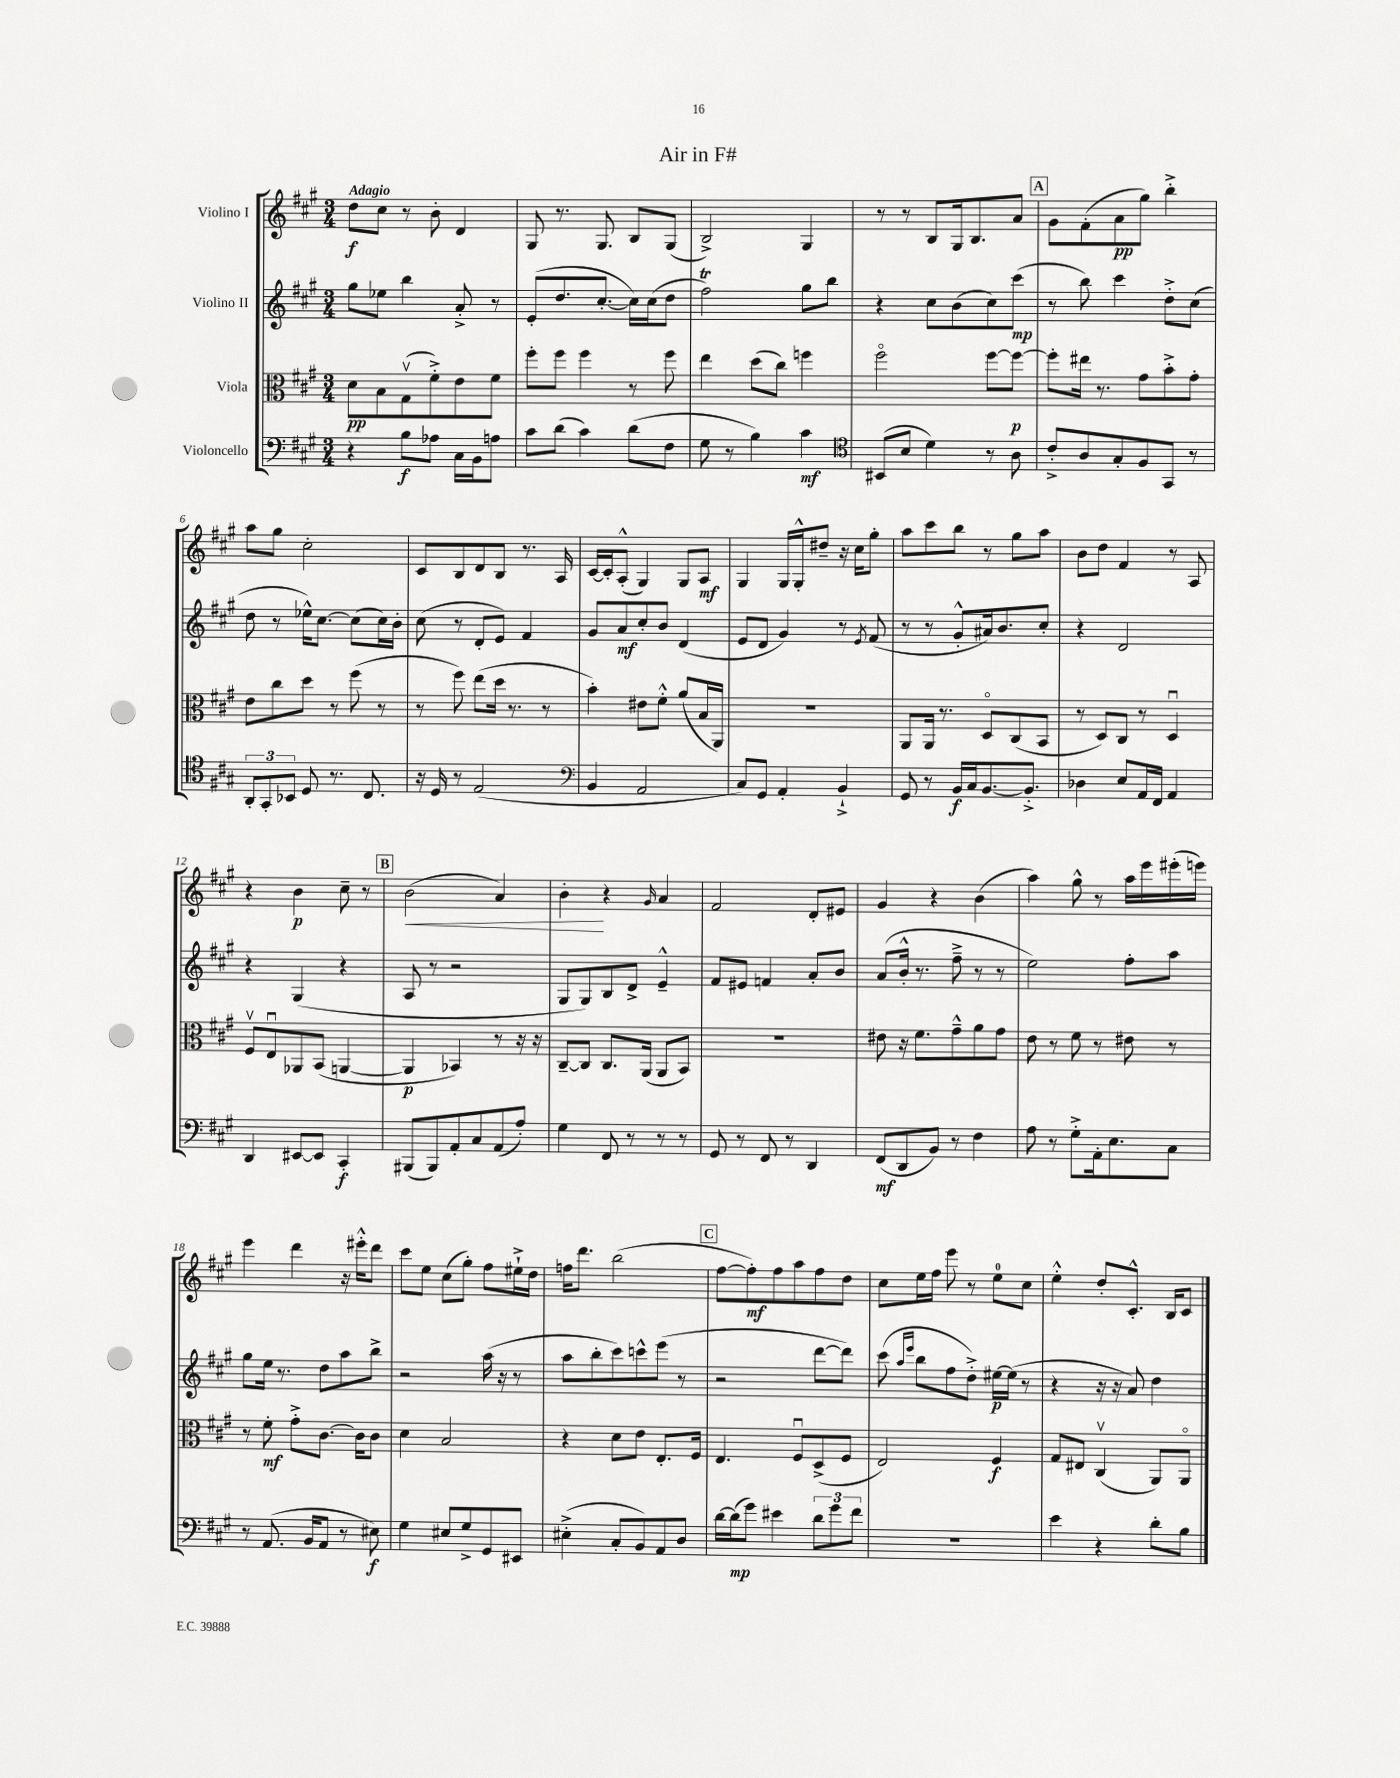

**kern	**dynam	**kern	**dynam	**kern	**dynam	**kern	**dynam
*part4	*part4	*part3	*part3	*part2	*part2	*part1	*part1
*staff4	*staff4	*staff3	*staff3	*staff2	*staff2	*staff1	*staff1
*I"Violoncello	*	*I"Viola	*	*I"Violino II	*	*I"Violino I	*
*clefF4	*	*clefC3	*	*clefG2	*	*clefG2	*
*k[f#c#g#]	*	*k[f#c#g#]	*	*k[f#c#g#]	*	*k[f#c#g#]	*
*M3/4	*	*M3/4	*	*M3/4	*	*M3/4	*
=1	=1	=1	=1	=1	=1	=1	=1
!	!	!	!	!	!	!LO:TX:a:B:t=Adagio	!
4r	.	8d\L	pp	8gg#\L	.	8dd\L	f
.	.	8B\	.	8ee-X\J	.	8cc#\J	.
8B\L	f	(8G#v\	.	4bb\	.	8r	.
8A-X\J	.	8f#'^\)	.	.	.	8b'\	.
16C#\LL	.	8e\	.	8a'^/	.	4d/	.
16BB\J	.	.	.	.	.	.	.
8An\J	.	8f#\J	.	8r	.	.	.
=2	=2	=2	=2	=2	=2	=2	=2
8c#\L	.	8ff#'\L	.	(8e'/L	.	8G#/	.
(8d\J	.	8ff#\J	.	8.dd/	.	8.r	.
4c#\)	.	4ff#\	.	.	.	.	.
.	.	.	.	[8.cc#'/J	.	8.G#/	.
(8d\L	.	8r	.	16cc#\LL])	.	8B/L	.
.	.	.	.	(16cc#\J	.	.	.
8F#\J	.	8ff#\	.	8dd\J	.	(8G#/J	.
=3	=3	=3	=3	=3	=3	=3	=3
8G#\	.	4ee\	.	2ff#T\)	.	2B^/)	.
8r	.	.	.	.	.	.	.
4B\)	.	(8dd\L	.	.	.	.	.
.	.	8cc#\J)	.	.	.	.	.
4c#\	mf	4ffn\	.	8gg#\L	.	4G#/	.
.	.	.	.	8bb\J	.	.	.
=4	=4	=4	=4	=4	=4	=4	=4
*clefC4	*	*	*	*	*	*	*
(8BB#X/L	.	2ff#\	.	4r	.	8r	.
8B/J	.	.	.	.	.	8r	.
4d\)	.	.	.	8cc#\L	.	8B/L	.
.	.	.	.	(8b\	.	16G#/k	.
.	.	.	.	.	.	8.B/	.
8r	.	[8ff#\L	.	8cc#\)	.	.	.
8A\	.	8ff#\J_	p	(8ccc#\J	mp	8a/J	.
!!LO:REH:place=s1:t=A
=5	=5	=5	=5	=5	=5	=5	=5
8c#'^/L	.	8ff#'\L]	.	8r	.	8g#\L	.
8A/	.	16ee#X\Jk	.	8bb\)	.	(8f#'\	.
.	.	8.r	.	.	.	.	.
8G#'/	.	.	.	4ccc#\	.	8a\	pp
8F#/	.	8g#\L	.	.	.	8gg#\J)	.
8GG#/J	.	8b'^\	.	8dd'^\L	.	4bb'^\	.
8r	.	8g#'\J	.	(8cc#\J	.	.	.
!!LO:LB:g=z
=6	=6	=6	=6	=6	=6	=6	=6
12AA'/L	.	8e\L	.	8dd\	.	8aa\L	.
12GG#'/	.	.	.	.	.	.	.
.	.	8cc#\	.	8r	.	8gg#\J	.
12BB-X/J	.	.	.	.	.	.	.
8D/	.	8dd\J	.	16ee-X^^\KL)	.	2cc#'\	.
.	.	.	.	[8.cc#\J	.	.	.
8.r	.	8r	.	.	.	.	.
.	.	(8ff#\	.	(8cc#\L]	.	.	.
8.C#/	.	.	.	.	.	.	.
.	.	8r	.	16cc#\L)	.	.	.
.	.	.	.	16b'\JJ	.	.	.
=7	=7	=7	=7	=7	=7	=7	=7
16r	.	8r	.	(8cc#\	.	8c#/L	.
16D/	.	.	.	.	.	.	.
8r	.	8ff#\)	.	8r	.	8B/	.
(2E/	.	(8ee\L	.	8d'/L	.	8d/	.
.	.	16dd\Jk	.	8e/J)	.	8B/J	.
.	.	8.r	.	.	.	.	.
.	.	.	.	4f#/	.	8.r	.
.	.	8r	.	.	.	.	.
.	.	.	.	.	.	16A/	.
=8	=8	=8	=8	=8	=8	=8	=8
*clefF4	*	*	*	*	*	*	*
4BB/	.	4b'\)	.	8g#/L	.	[16c#/LL	.
.	.	.	.	.	.	16c#'/J]	.
.	.	.	.	8a/	mf	(8A'^^/J	.
2AA/	.	8e#X\L	.	8cc#'/	.	4G#/)	.
.	.	8f#'^^\J	.	8b/J	.	.	.
.	.	(8a/L	.	(4d/	.	8G#/L	.
.	.	16B/L	.	.	.	8A/J	mf
.	.	16AA/JJ)	.	.	.	.	.
=9	=9	=9	=9	=9	=9	=9	=9
8C#/L)	.	2.r	.	8e/L	.	4G#/	.
8GG#/J	.	.	.	8d/J	.	.	.
4AA'/	.	.	.	4g#/)	.	16G#/LL	.
.	.	.	.	.	.	16G#'^^/J	.
.	.	.	.	.	.	8dd#X~/J	.
4BB`^/	.	.	.	8r	.	16r	.
.	.	.	.	.	.	16cc#\KL	.
.	.	.	.	8qe/	.	.	.
.	.	.	.	(8f#/	.	8gg#'\J	.
=10	=10	=10	=10	=10	=10	=10	=10
8GG#/	.	8AA/L	.	8r	.	8aa\L	.
8r	.	16AA/Jk	.	8r	.	8ccc#\	.
.	.	8.r	.	.	.	.	.
16BB/LL	f	.	.	8g#'^^/L	.	8bb\J	.
16C#/J	.	.	.	.	.	.	.
[8.BB/	.	8D/L	.	16a#X/k)	.	8r	.
.	.	.	.	8.b/	.	.	.
.	.	(8C#/	.	.	.	8gg#\L	.
8.BB'^/J]	.	.	.	.	.	.	.
.	.	8BB/J	.	8cc#'/J	.	8aa\J	.
=11	=11	=11	=11	=11	=11	=11	=11
4D-X\	.	8r	.	4r	.	8b\L	.
.	.	8D/L)	.	.	.	8dd\J	.
8E/L	.	8C#/J	.	2d/	.	4f#/	.
16AA/L	.	8r	.	.	.	.	.
16FF#/JJ	.	.	.	.	.	.	.
4AA/	.	4Du/	.	.	.	8r	.
.	.	.	.	.	.	8A/	.
!!LO:LB:g=z
=12	=12	=12	=12	=12	=12	=12	=12
4DD/	.	8F#v/L	.	4r	.	4r	.
.	.	8Eu/	.	.	.	.	.
[8EE#X/L	.	8AA-X/	.	(4G#/	.	4b\	p
8EE#/J]	.	(8BB/J	.	.	.	.	.
4CC#'/	f	[4AAn/	.	4r	.	8cc#~\	.
.	.	.	.	.	.	8r	.
!!LO:REH:place=s1:t=B
=13	=13	=13	=13	=13	=13	=13	=13
!	!	!	!	!	!	!	!LO:HP:b
(8BBB#X/L	.	4AA/]	p	8A/	.	(2b\	<
8BBB#/)	.	.	.	8r	.	.	.
8AA'/	.	4BB-X/)	.	2r	.	.	.
8C#/	.	.	.	.	.	.	.
(8AA/	.	8r	.	.	.	4a/)	.
8A'/J)	.	16r	.	.	.	.	.
.	.	16r	.	.	.	.	.
=14	=14	=14	=14	=14	=14	=14	=14
4G#\	.	[8C#~/L	.	8G#/L	.	4b'\	.
.	.	8C#/J]	.	8G#/)	.	.	.
8FF#/	.	8.C#/L	.	8B/	.	4r	[
8r	.	.	.	8d^/J	.	.	.
.	.	(16AA/Jk	.	.	.	.	.
.	.	.	.	.	.	16qqg#/	.
8r	.	8AA/L	.	4e~^^/	.	4a/	.
8r	.	8BB/J)	.	.	.	.	.
=15	=15	=15	=15	=15	=15	=15	=15
8GG#/	.	2.r	.	8f#/L	.	2f#/	.
8r	.	.	.	8e#X/J	.	.	.
8FF#/	.	.	.	4fn/	.	.	.
8r	.	.	.	.	.	.	.
4DD/	.	.	.	8a'/L	.	8d'/L	.
.	.	.	.	8b/J	.	8e#X/J	.
=16	=16	=16	=16	=16	=16	=16	=16
(8FF#/L	mf	8e#X\	.	(8a/L	.	4g#/	.
8DD/	.	16r	.	16b'^^/Jk	.	.	.
.	.	8.f#\L	.	8.r	.	.	.
8BB/J)	.	.	.	.	.	4r	.
8r	.	8g#~^^\	.	8ff#~^\	.	.	.
4F#\	.	8a\	.	8r	.	(4b\	.
.	.	8g#\J	.	8r	.	.	.
=17	=17	=17	=17	=17	=17	=17	=17
8A\	.	8e\	.	2ee\)	.	4aa\)	.
8r	.	8r	.	.	.	.	.
8G#'^\L	.	8f#\	.	.	.	8gg#^^\	.
16AA'\k	.	8r	.	.	.	8r	.
8.E\	.	.	.	.	.	.	.
.	.	8e#X\	.	8ff#'\L	.	16aa\LL	.
.	.	.	.	.	.	16eee\	.
8C#\J	.	8r	.	8aa\J	.	(16eee#X'\	.
.	.	.	.	.	.	16eeen\JJ)	.
!!LO:LB:g=z
=18	=18	=18	=18	=18	=18	=18	=18
8r	.	8r	.	8gg#\L	.	4eee\	.
(8.AA/	.	8f#'\	mf	16ee\Jk	.	.	.
.	.	.	.	8.r	.	.	.
.	.	8g#'^\L	.	.	.	4ddd\	.
16BB/KL	.	.	.	.	.	.	.
8AA/J	.	[8.c#\J	.	8dd\L	.	.	.
8r	.	.	.	8aa\	.	16r	.
.	.	16c#\KL]	.	.	.	16eee#X'^^\KL	.
8E#X\)	f	8c#\J	.	8bb^\J	.	8ddd\J	.
=19	=19	=19	=19	=19	=19	=19	=19
4G#\	.	4d\	.	2r	.	8ccc#\L	.
.	.	.	.	.	.	8ee\J	.
8E#X/L	.	2B/	.	.	.	(8cc#\L	.
8G#^/	.	.	.	.	.	8gg#'\J)	.
8GG#/	.	.	.	(16aa\	.	8ff#\L	.
.	.	.	.	16r	.	.	.
8EE#X/J	.	.	.	8r	.	16ee#X`^\L	.
.	.	.	.	.	.	16dd\JJ	.
=20	=20	=20	=20	=20	=20	=20	=20
(4E#X'^\	.	4r	.	8aa\L	.	16ffn\KL	.
.	.	.	.	.	.	8.ddd\J	.
.	.	.	.	8bb'\	.	.	.
8C#'/L	.	8d\L	.	8ccc#\)	.	(2bb\	.
8BB/)	.	8e\J	.	8cccn^^\	.	.	.
8AA/	.	8.E'/L	.	(8eee\J	.	.	.
8D/J	.	.	.	8r	.	.	.
.	.	16F#/Jk	.	.	.	.	.
!!LO:REH:place=s1:t=C
=21	=21	=21	=21	=21	=21	=21	=21
[16d\LL	.	4.E/	.	2r	.	[8ff#\L	.
(16d\J]	mp	.	.	.	.	.	.
8g#\J)	.	.	.	.	.	8ff#'\])	mf
4e#X\	.	.	.	.	.	8ff#\	.
.	.	8F#u/L	.	.	.	8aa\	.
12d\L	.	(8D^/	.	[8ddd\L	.	8ff#\	.
12g#\	.	.	.	.	.	.	.
.	.	8F#/J	.	8ddd\J])	.	8dd\J	.
12f#\J	.	.	.	.	.	.	.
=22	=22	=22	=22	=22	=22	=22	=22
2.r	.	2E/)	.	(8ccc#\	.	8cc#\L	.
.	.	.	.	16qqaa/LL	.	.	.
.	.	.	.	16qqeee/JJ	.	.	.
.	.	.	.	8bb\L	.	16ee\L	.
.	.	.	.	.	.	16ff#\JJ	.
.	.	.	.	8ff#\	.	8eee\	.
.	.	.	.	8dd'^\J)	.	8r	.
.	.	4F#/	f	[16ee#X\LL	p	8ee\L	.
.	.	.	.	(16ee#\JJ]	.	.	.
.	.	.	.	8r	.	8cc#\J	.
=23	=23	=23	=23	=23	=23	=23	=23
4e\	.	8G#/L	.	4r	.	4ee'^^\	.
.	.	8E#X/J	.	.	.	.	.
4r	.	(4C#v/	.	16r	.	8dd'/L	.
.	.	.	.	16r	.	.	.
.	.	.	.	8a/)	.	8.c#'^^/J	.
8d'\L	.	8AA/L)	.	4dd\	.	.	.
.	.	.	.	.	.	16B/KL	.
8B\J	.	8AA/J	.	.	.	8c#/J	.
==	==	==	==	==	==	==	==
*-	*-	*-	*-	*-	*-	*-	*-
